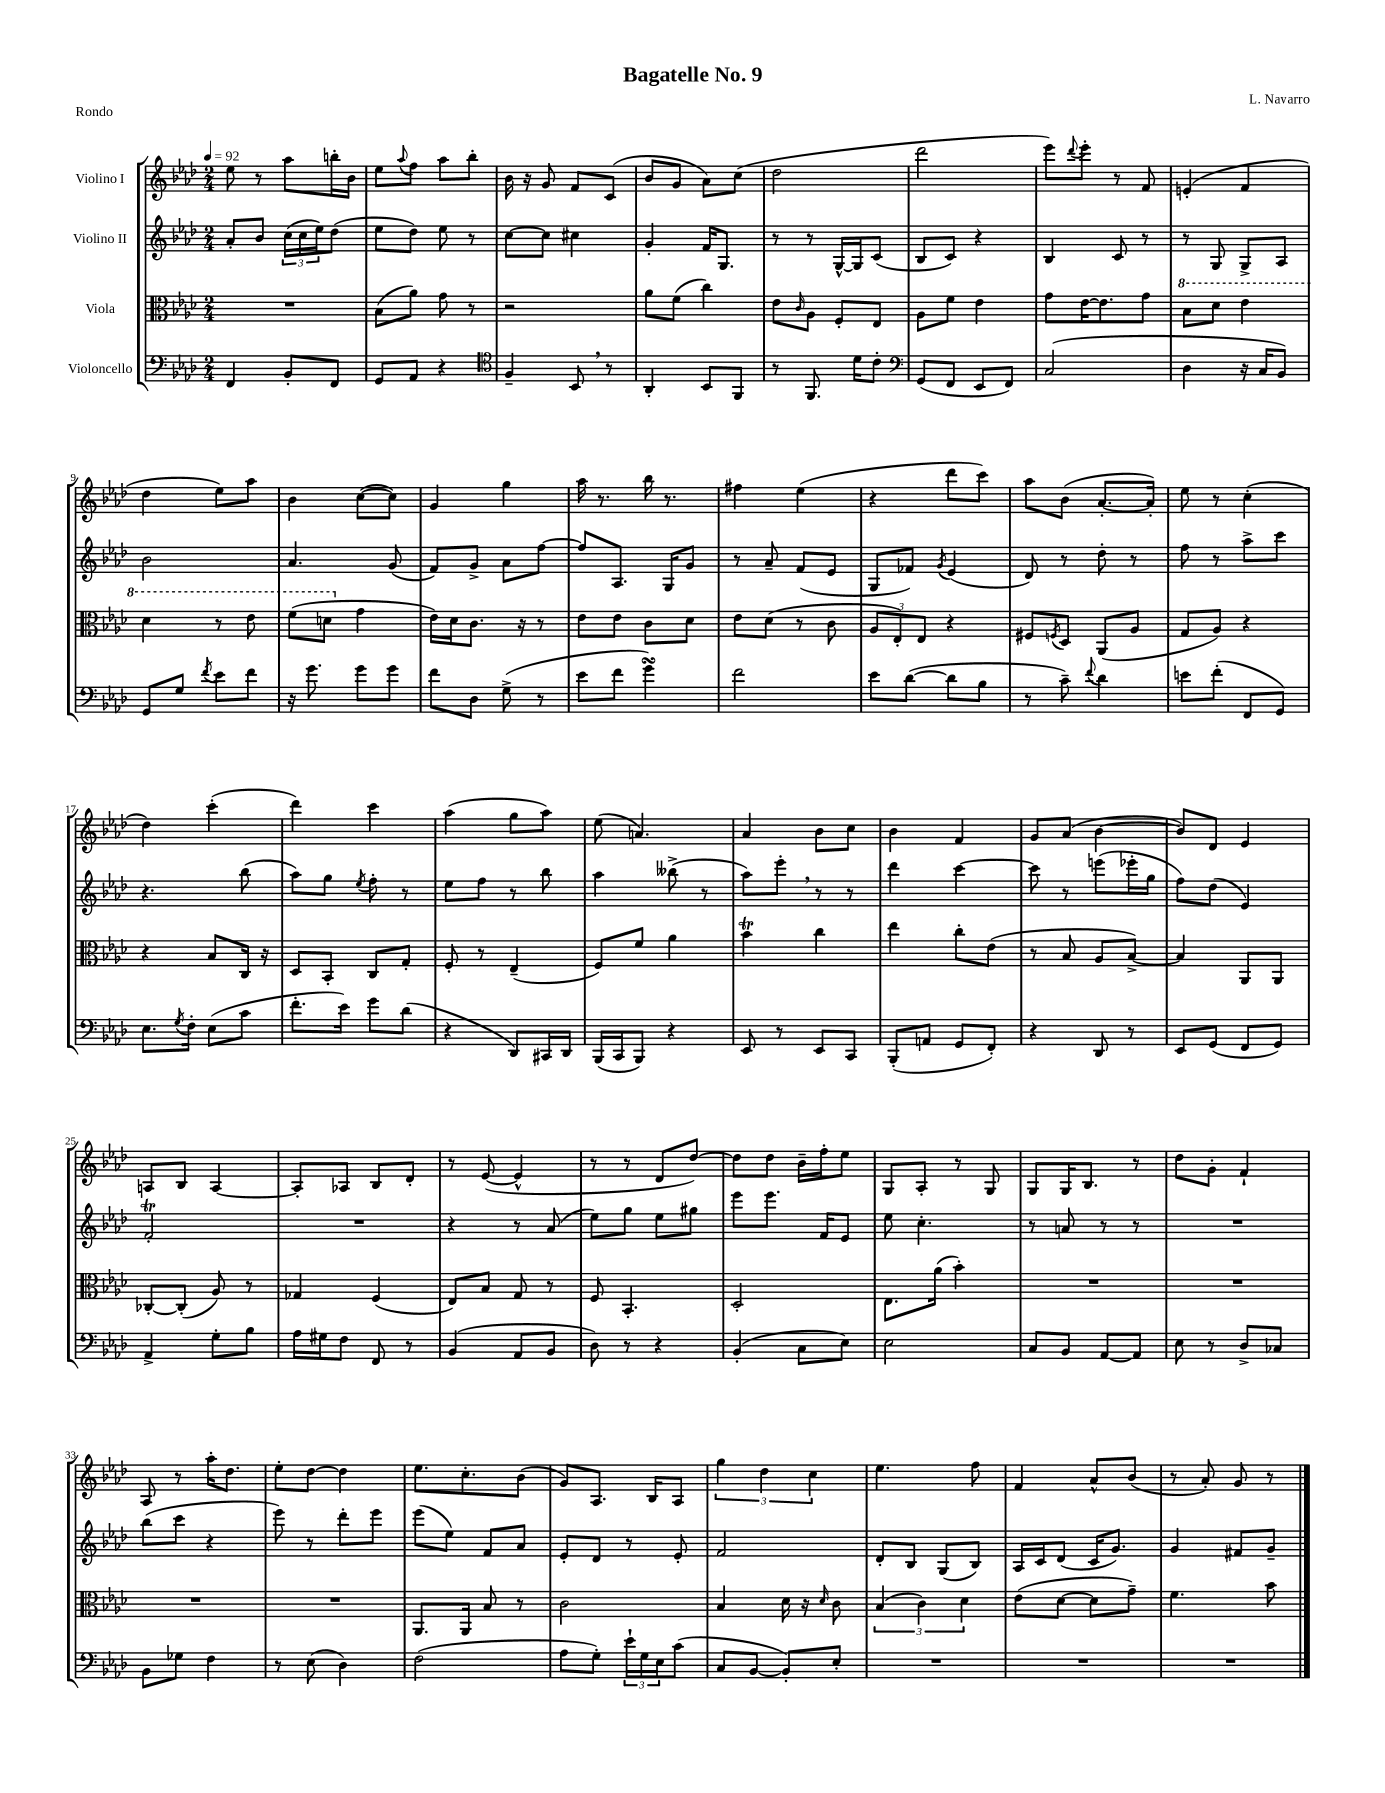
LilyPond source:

\header { title = "Bagatelle No. 9" composer = "L. Navarro" piece = "Rondo" }
<<
\new StaffGroup <<
\new Staff = "s0" \with { instrumentName = "Violino I" } {
    \clef treble \key aes \major \numericTimeSignature \time 2/4 \tempo 4 = 92
    ees''8 r8 aes''8 b''16-. bes'16 |
    ees''8 \appoggiatura { aes''8 } f''8 aes''8 bes''8-. |
    bes'16 r16 g'8 f'8 c'8( |
    bes'8 g'8 aes'8) c''8( |
    des''2 |
    des'''2 |
    ees'''8) \appoggiatura { des'''8 } ees'''8-. r8 f'8 |
    e'4-.( f'4 |
    des''4 ees''8) aes''8 |
    bes'4 c''8~( c''8) |
    g'4 g''4 |
    aes''16 r8. bes''16 r8. |
    fis''4 ees''4( |
    r4 des'''8 c'''8) |
    aes''8 bes'8( aes'8.~-. aes'16-.) |
    ees''8 r8 c''4-.( |
    des''4) c'''4-.( |
    des'''4) c'''4 |
    aes''4( g''8 aes''8) |
    ees''8( a'4.) |
    aes'4 bes'8 c''8 |
    bes'4 f'4 |
    g'8 aes'8( bes'4~ |
    bes'8) des'8 ees'4 |
    a8 bes8 a4~ |
    a8-. aes8 bes8 des'8-. |
    r8 ees'8~( ees'4-^ |
    r8 r8 des'8 des''8~) |
    des''8 des''8 bes'16-- f''16-. ees''8 |
    g8 aes8-. r8 g8 |
    g8 g16 bes8. r8 |
    des''8 g'8-. f'4-! |
    aes8 r8 aes''16-. des''8. |
    ees''8-. des''8~ des''4 |
    ees''8. c''8.-. bes'8( |
    g'8) aes8. bes16 aes8 |
    \tuplet 3/2 { g''4 des''4 c''4 } |
    ees''4. f''8 |
    f'4 aes'8-^ bes'8( |
    r8 aes'8-.) g'8 r8 \bar "|." |
}
\new Staff = "s1" \with { instrumentName = "Violino II" } {
    \clef treble \key aes \major \numericTimeSignature \time 2/4
    aes'8-. bes'8 \tuplet 3/2 { c''16( c''16 ees''16) } des''8( |
    ees''8 des''8) ees''8 r8 |
    c''8~ c''8 cis''4 |
    g'4-. f'16 g8. |
    r8 r8 g16~-^ g16 c'8( |
    bes8 c'8) r4 |
    bes4 c'8 r8 |
    r8 g8 g8-> aes8 |
    bes'2 |
    aes'4. g'8( |
    f'8) g'8-> aes'8 f''8~ |
    f''8 aes8. g16 g'8 |
    r8 aes'8-- f'8( ees'8 |
    g8 fes'8) \acciaccatura { g'8 } ees'4( |
    des'8) r8 des''8-. r8 |
    f''8 r8 aes''8-> c'''8 |
    r4. bes''8( |
    aes''8) g''8 \acciaccatura { ees''8 } f''8-. r8 |
    ees''8 f''8 r8 bes''8 |
    aes''4 beses''8->( r8 |
    aes''8) ees'''8-. \breathe r8 r8 |
    des'''4 c'''4~ |
    c'''8 r8 e'''8( ees'''16-. g''16 |
    f''8) des''8( ees'4) |
    f'2-.\trill |
    R2 |
    r4 r8 aes'8( |
    ees''8) g''8 ees''8 gis''8 |
    ees'''8 ees'''8. f'16 ees'8 |
    ees''8 c''4.-. |
    r8 a'8 r8 r8 |
    R2 |
    bes''8( c'''8 r4 |
    ees'''8) r8 des'''8-. ees'''8 |
    ees'''8( ees''8) f'8 aes'8 |
    ees'8-. des'8 r8 ees'8-. |
    f'2 |
    des'8-. bes8 g8( bes8) |
    aes16 c'16 des'8( c'16 g'8.) |
    g'4 fis'8 g'8-- \bar "|." |
}
\new Staff = "s2" \with { instrumentName = "Viola" } {
    \clef alto \key aes \major \numericTimeSignature \time 2/4
    R2 |
    bes8( aes'8) g'8 r8 |
    r2 |
    aes'8 f'8( c''4) |
    ees'8 \grace { c'16 } aes8 f8-. ees8 |
    aes8 f'8 ees'4 |
    g'8 ees'16~ ees'8. g'8 |
    \ottava #1 bes'8 des''8 ees''4 |
    des''4 r8 ees''8 |
    f''8( d''8 \ottava #0 g'4 |
    ees'16) des'16 c'8. r16 r8 |
    ees'8 ees'8 c'8 des'8 |
    ees'8 des'8( r8 c'8 |
    \tuplet 3/2 { aes8 ees8-.) ees8 } r4 |
    fis8 \acciaccatura { f8 } des8 aes,8( aes8 |
    g8 aes8) r4 |
    r4 bes8 c16 r16 |
    des8 bes,8-. c8 g8-. |
    f8-. r8 ees4--( |
    f8) f'8 aes'4 |
    bes'4\trill c''4 |
    ees''4 c''8-. ees'8( |
    r8 bes8 aes8 bes8~->) |
    bes4 aes,8 aes,8 |
    ces8~-. ces8-.( aes8) r8 |
    ges4 f4( |
    ees8) bes8 g8 r8 |
    f8 bes,4.-. |
    des2-. |
    ees8. aes'16( bes'4-.) |
    R2 |
    R2 |
    R2 |
    R2 |
    aes,8. aes,16 bes8 r8 |
    c'2 |
    bes4 des'16 r16 \grace { des'16 } c'8 |
    \tuplet 3/2 { bes4( c'4) des'4 } |
    ees'8( des'8~ des'8 g'8--) |
    f'4. bes'8 \bar "|." |
}
\new Staff = "s3" \with { instrumentName = "Violoncello" } {
    \clef bass \key aes \major \numericTimeSignature \time 2/4
    f,4 bes,8-. f,8 |
    g,8 aes,8 r4 |
    \clef tenor f4-- bes,8 \breathe r8 |
    aes,4-. bes,8 f,8 |
    r8 f,8. des'16 c'8-. |
    \clef bass g,8( f,8 ees,8 f,8) |
    c2( |
    des4 r16 c16 bes,8) |
    g,8 g8 \acciaccatura { f'8 } ees'8 f'8 |
    r16 g'8. g'8 g'8 |
    f'8 des8 g8->( r8 |
    ees'8 f'8 g'4\turn) |
    f'2 |
    ees'8 des'8~( des'8 bes8 |
    r8 c'8--) \appoggiatura { f'8 } des'4 |
    e'8 f'8-.( f,8 g,8) |
    ees8. \acciaccatura { g8 } f16-. ees8( c'8 |
    f'8.-. ees'16) g'8 des'8( |
    r4 des,8) cis,16 des,16 |
    bes,,16( c,16 bes,,8) r4 |
    ees,8 r8 ees,8 c,8 |
    bes,,8-.( a,8 g,8 f,8-.) |
    r4 des,8 r8 |
    ees,8 g,8( f,8 g,8) |
    aes,4-> g8-. bes8 |
    aes16 gis16 f8 f,8 r8 |
    bes,4( aes,8 bes,8 |
    des8) r8 r4 |
    bes,4-.( c8 ees8) |
    ees2 |
    c8 bes,8 aes,8~ aes,8 |
    ees8 r8 des8-> ces8 |
    bes,8 ges8 f4 |
    r8 ees8( des4) |
    f2( |
    aes8 g8-.) \tuplet 3/2 { ees'16-! g16 ees16 } c'8( |
    c8 bes,8~ bes,8-.) ees8-. |
    R2 |
    R2 |
    R2 \bar "|." |
}
>>
>>
